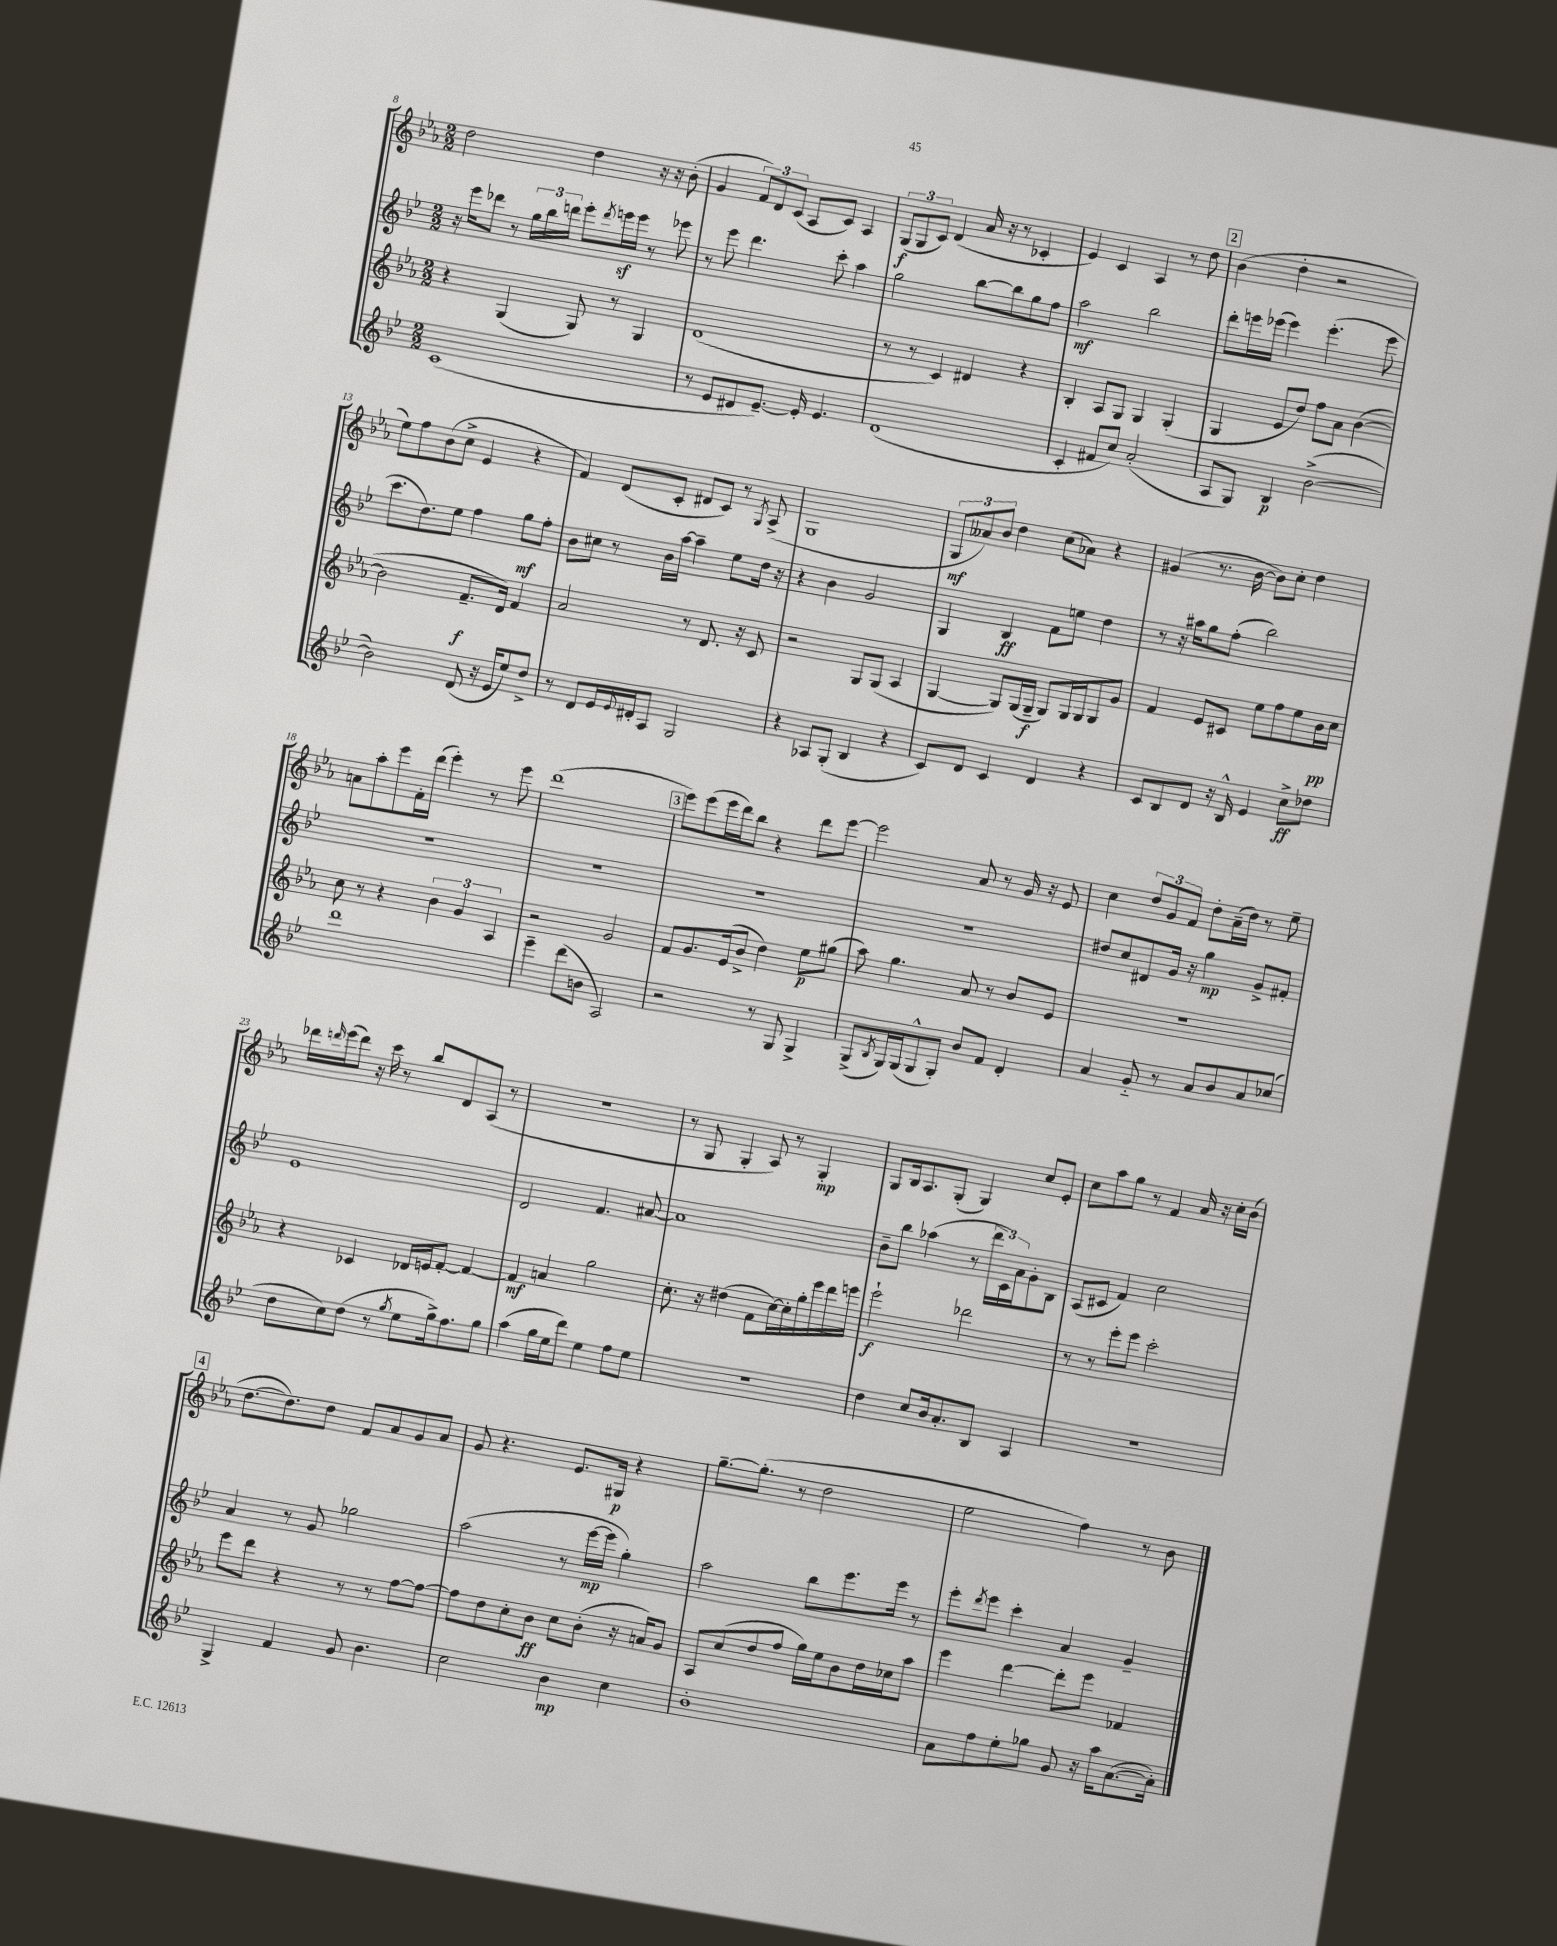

**kern	**kern	**kern	**kern
*staff4	*staff3	*staff2	*staff1
*clefG2	*clefG2	*clefG2	*clefG2
*k[b-e-]	*k[b-e-a-]	*k[b-e-]	*k[b-e-a-]
*M2/2	*M2/2	*M2/2	*M2/2
(1c	4r	16r	2dd\
.	.	16eee-\LK	.
.	.	8ddd-\J	.
.	(4G/	8r	.
.	.	24gg\LL	.
.	.	24bb-\	.
.	.	24ddd\JJ	.
.	8G/)	8eee-'\L	4dd\
.	.	8qddd/	.
.	8r	16eee\L	.
.	.	16eee\JJ	.
.	4G/	8r	16r
.	.	.	16r
.	.	8eee-\	(8b-'\
=	=	=	=
8r	(1d	8r	4g/
8e-/L	.	8eee-\	.
8d#/	.	4.ddd\	12f/L)
.	.	.	12d/
[8.e-~/J)	.	.	.
.	.	.	(12c/J
.	.	.	8A-/L
16e-'/]	.	.	.
4.e-/	.	8ccc'\	8c/J)
.	.	4aa\	4A-/
=	=	=	=
(1d	8r	2gg\	(12G/L
.	.	.	12G/
.	8r	.	.
.	.	.	12c/J)
.	4c/)	.	(4d/
.	4d#/	[8bb-\L	16a-/
.	.	.	16r
.	.	8bb-\]	8r
.	4r	8gg\	4c-'/
.	.	8ff\J	.
=	=	=	=
4c'/	4B-'/	2aa\	4e-/)
8f#/L	8A-/L	.	4c/
8cc/J)	8G/J	.	.
(2a'/	4G/	2bb-\	4A-/
.	(4G'/	.	8r
.	.	.	8dd\
=	=	=	=
8A/L	4G/	8ddd'\L	(4b-\
8G/J)	.	16eee\L	.
.	.	(16eee-\JJ	.
4B-/	8e-/L	4eee-\)	4dd'\
.	8dd/J)	.	.
([2b-^\	8ff\L	(4.eee-'\	2r
.	8a-\J	.	.
.	([4b-\	.	.
.	.	8eee-\	.
=	=	=	=
2b-\])	2b-\]	8.ccc\L	8ee-\L)
.	.	.	8ff\
.	.	8.dd\)	.
.	.	.	(8b-\
.	.	8ee-\J	8cc^\J
(8d/	8.f~/L	4ff\	4e-/
16r	.	.	.
16e-/LK	16d/Jk)	.	.
8ee-/)	4f/	8gg\L	4r
8dd^/J	.	8ff'\J	.
=	=	=	=
8r	2a-/	8b-\L	4f/)
8d/L	.	8cc#\J	.
16e-/L	.	8r	(8d/L
8qqe-/	.	.	.
16d#'/J	.	.	.
8A/J	.	16b-\LL	8c'/J
.	.	[16aa\JJ	.
2G/	8r	4aa~\]	8d#/L
.	8.d/	.	8c/J)
.	.	8ee-\L	8r
.	16r	.	.
.	.	.	8qG/
.	8c/	16dd\Jk	(8A-^/
.	.	16r	.
=	=	=	=
4r	2r	4r	1G
8A-/L	.	4b-\	.
(8G'/J	.	.	.
4B-/	8G/L	2g/	.
.	(8G/J	.	.
4r	4A-/	.	.
=	=	=	=
8c/L)	[4G/	4G/	12G/L
.	.	.	12a--/)
8d/J	.	.	.
.	.	.	12b-/J
4c/	8G/]L)	4B-/	4dd\
.	(16G/L	.	.
.	16G~/JJ	.	.
4d/	8G/L)	8f\L	(8cc\L
.	16G/L	8ee\J	8a-\J)
.	16G/J	.	.
4r	8G/	4dd\	4r
.	8g/J	.	.
=	=	=	=
8c/L	4f/	8r	(4g#/
8B-/	.	16r	.
.	.	16aa#\LK	.
8d/J	8e-/L	8gg\	8.r
16r	8c#/J	(8ff'\J	.
16B-^^/	.	.	[16b-\
4e-/	8ee-\L	2bb-\)	8b-\]L)
.	8ff\	.	8cc'\J
8cc^\L	8ee-\	.	4dd\
8dd-\J	16b-\L	.	.
.	16cc\JJ	.	.
=	=	=	=
1ddd	8cc\	1r	8a\L
.	8r	.	8aa-'\
.	4r	.	8eee-\
.	.	.	16f'\L
.	.	.	(16ddd\JJ
.	6b-\	.	4eee-'\)
.	6g/	.	.
.	.	.	8r
.	6A-/	.	.
.	.	.	8eee-\
=	=	=	=
4eee-~\	2r	1r	(1ddd
(8ddd\L	.	.	.
8b\J	.	.	.
2A/)	2g/	.	.
=	=	=	=
2r	8f/L	1r	8eee-\L)
.	8.g/	.	(8eee-\
.	.	.	16eee-\L
.	(16e-/k	.	16ddd\J)
.	8b-^/J	.	8bb-\J
8r	4dd\)	.	4r
8G/	.	.	.
4G^/	8ee-\L	.	8ddd\L
.	(8gg#\J	.	[8eee-\J
=	=	=	=
(8G^/L	8aa-\)	1r	2eee-\]
8qB-/	.	.	.
16G/L)	4.gg\	.	.
(16G/J	.	.	.
8G^^/	.	.	.
8G'/J)	.	.	.
8b-/L	8a-/	.	8a-/
8f/J	8r	.	8r
4d'/	8b-/L	.	16g/
.	.	.	16r
.	8e-/J	.	8e-/
=	=	=	=
4a/	1r	8dd#/L	4cc\
.	.	8cc/	.
8g'~/	.	8d#/	12dd/L
.	.	.	12g/
8r	.	16g/Jk	.
.	.	.	12f/J
.	.	16r	.
8a/L	.	4gg\	8dd'\L
8b-/	.	.	(16a-~\L
.	.	.	16dd\JJ)
8a/	.	8g^/L	8r
(8cc-/J	.	8f#'/J	8ee-~\
=	=	=	=
8dd\L	4r	1e-	16ddd-\LL
.	.	.	16qqddd/
.	.	.	(16eee-\J
8cc\)	.	.	8ddd\J)
(8dd\J	4c-/	.	16r
.	.	.	16ccc\
8r	.	.	8r
8qgg/	.	.	.
8ee-\L	16d-/LL	.	8bb-/L
.	16e/J	.	.
16gg^\k)	[8f'/J	.	8d/
8.ff\	.	.	.
.	4f/_	.	(8A-/J
8gg\J	.	.	8r
=	=	=	=
(4aa\	4f/]	2d/	1r
16gg\LL	4a/	.	.
16ee-\J	.	.	.
8ddd\J)	.	.	.
4ee-\	2gg\	4.f/	.
8ff\L	.	.	.
8ee-\J	.	[8a#/	.
=	=	=	=
1r	8.cc'\	1a#]	8r
.	.	.	8G/
.	16r	.	.
.	(4dd#\	.	4G'/
.	8f\L	.	8A-/)
.	[16cc\L)	.	8r
.	16cc'\]	.	.
.	16gg'\	.	4G'/
.	16eee-\	.	.
.	16ddd\	.	.
.	16eee\JJ	.	.
=	=	=	=
4dd\	2eee-`\	8b-~\L	8G/L
.	.	8bb-\J	16B-/k
.	.	.	8.A-/
8cc/L	.	(4aa-\	.
16b-/k	.	.	(8G'/J
8.a'/	.	.	.
.	2ddd-\	8r	4G/)
8B-/J	.	24ddd\LL	.
.	.	24c\)	.
.	.	24a\J	.
4A/	.	8g'\	8cc/L
.	.	8B-\J	8e-'/J
=	=	=	=
1r	8r	(8A/L	8cc\L
.	8r	8c#/J	8aa-\
.	8eee-'\L	4f/)	8gg\J
.	8eee-\J	.	8r
.	2ccc'\	2cc\	4f/
.	.	.	16a-/
.	.	.	16r
.	.	.	16cc'\LL
.	.	.	(16b-\JJ
=	=	=	=
4G^/	8eee-\L	4a/	[8.dd\L
.	8ddd\J	.	.
.	.	.	8.dd\])
4f/	4r	8r	.
.	.	8g/	8dd\J
8g/	8r	2gg-\	8f/L
4.b-\	8r	.	8a-/
.	[8ff\L	.	8g/
.	8ff\_J	.	8a-/J
=	=	=	=
2cc\	8ff\]L	(2aa\	8g/
.	8dd\	.	4.r
.	8cc'\	.	.
.	8b-\J	.	.
4b-\	8cc\L	8r	8.e-/L
.	(8b-'\J	[16eee-\LL	.
.	.	16eee-\]JJ	16G#/Jk
4cc\	16r	4gg'\)	4r
.	16a/LK)	.	.
.	8g/J	.	.
=	=	=	=
1b-'	8A-/L	2aa\	[8.gg~\L
.	(8cc/	.	.
.	.	.	(8.gg'\]J
.	8dd/	.	.
.	8ff/J	.	8r
.	16gg\LL)	8bb-\L	2dd\
.	16ee-\J	.	.
.	8b-\	8.eee-\	.
.	16dd\L	.	.
.	16cc-\J	16eee-\Jk	.
.	8aa-\J	8r	.
=	=	=	=
8a\L	4eee-\	8eee-'\L	2ee-\
.	.	8qddd/	.
8ff\	.	8eee-\J	.
8ee-'\	[4ddd\	4ccc'\	.
8gg-\J	.	.	.
8g/	8ddd'\]L	4a/	4ff\)
16r	8eee-\J	.	.
16aa\LK	.	.	.
([8.a\	4f-/	4g~/	8r
.	.	.	8b-\
16a'\]Jk)	.	.	.
==	==	==	==
*-	*-	*-	*-
